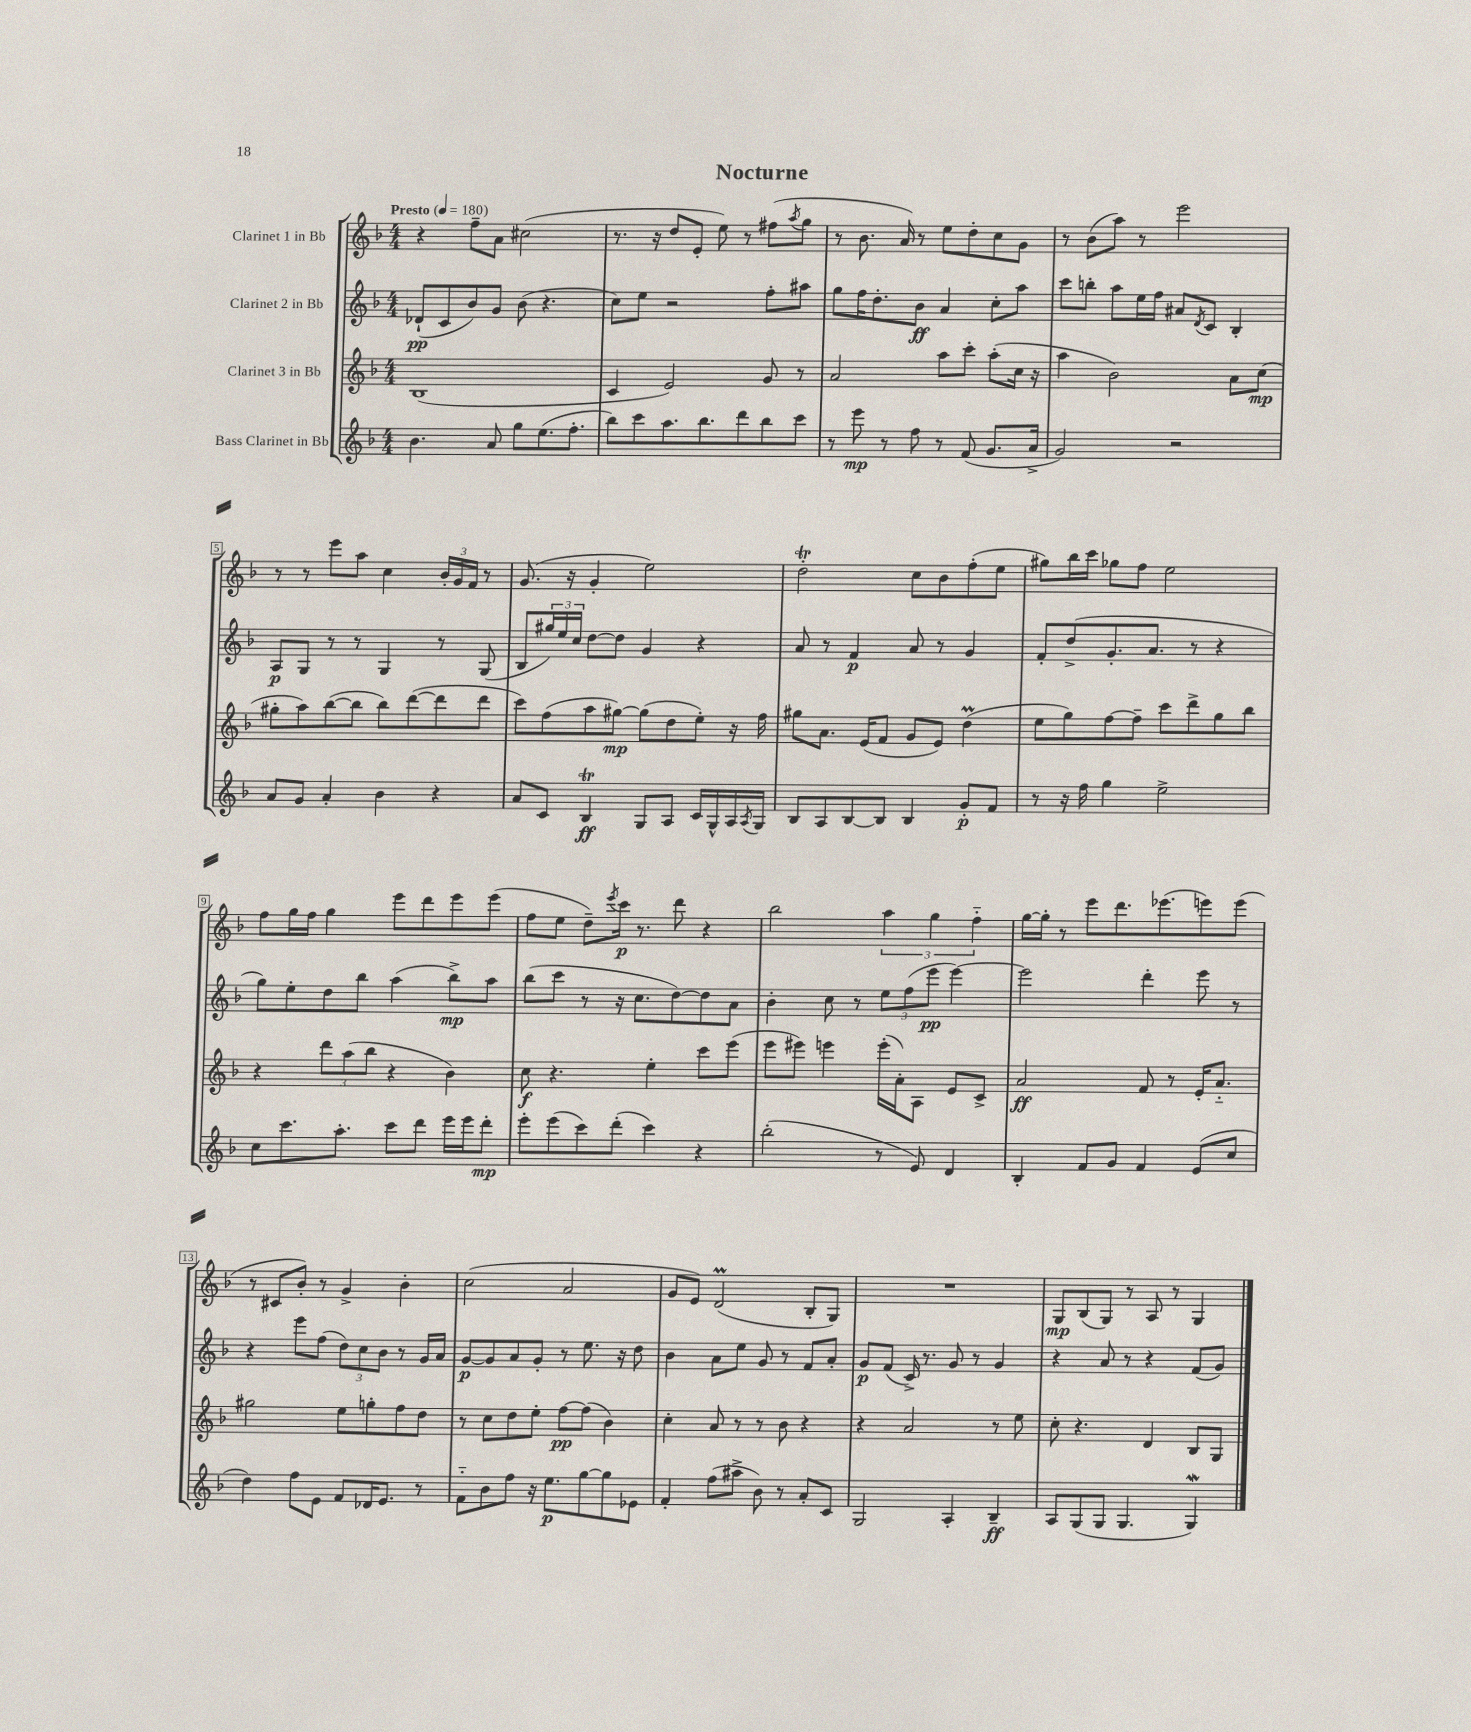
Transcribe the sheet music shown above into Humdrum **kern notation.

**kern	**kern	**kern	**kern
*staff4	*staff3	*staff2	*staff1
*clefG2	*clefG2	*clefG2	*clefG2
*k[b-]	*k[b-]	*k[b-]	*k[b-]
*M4/4	*M4/4	*M4/4	*M4/4
*MM180	*MM180	*MM180	*MM180
4.b-	(1B-	(8d-`	4r
.	.	8c	.
.	.	8b-)	8ff~
8a	.	8g	8a
8gg	.	(8b-	(2cc#
(8.ee	.	4.r	.
8.ff'	.	.	.
=	=	=	=
8bb-)	4c	8cc)	8.r
8ccc	.	8ee	.
.	.	.	16r
8.aa	2e)	2r	8dd
.	.	.	8e'
8.bb-	.	.	.
.	.	.	8ee)
8ddd	.	.	8r
8bb-	8g	8ff'	(8ff#
.	.	.	8qaa
8ccc	8r	8aa#	8gg
=	=	=	=
8r	2a	8gg	8r
8eee	.	16ff	8.b-
.	.	8.dd'	.
8r	.	.	.
.	.	.	16a)
8ff	.	8b-	8r
8r	8aa	4a	8ee
(8f	8ccc'	.	8dd'
8.g	(8aa'	8cc'	8cc
.	16cc	8aa	8g
16a^	16r	.	.
=	=	=	=
2g)	4aa	8ccc	8r
.	.	8bb'	(8b-
.	2b-)	8aa	8aa)
.	.	16ee	8r
.	.	16ff	.
2r	.	8a#	2eee
.	.	8qd	.
.	.	8c	.
.	8a	4B-'	.
.	(8cc	.	.
=	=	=	=
8a	8gg#'	8A	8r
8g	8aa)	8G	8r
4a'	([8bb-	8r	8eee
.	8bb-]	8r	8aa
4b-	8bb-)	4G	4cc
.	([8ddd	.	.
4r	8ddd]	8r	24b-'
.	.	.	24g
.	.	.	24f
.	8ddd	(8G	8r
=	=	=	=
8a	8ccc)	8B-	(8.g
8c	(8ff	24gg#)	.
.	.	24ee	.
.	.	.	16r
.	.	24cc	.
4B-	8aa	[8dd	4g'
.	[8gg#)	8dd]	.
8G	(8gg#]	4g	2ee)
8A	8dd	.	.
16c	8ee')	4r	.
16G^^	.	.	.
16A	16r	.	.
8qA	.	.	.
16G	16ff	.	.
=	=	=	=
8B-	8gg#	8a	2dd'
8A	8.a	8r	.
[8B-	.	4f	.
.	(16e	.	.
8B-]	8f	.	.
4B-	8g	8a	8cc
.	8e)	8r	8b-
8g'	(4dd	4g	(8ff'
8f	.	.	8ee
=	=	=	=
8r	8ee	8f'	8gg#)
16r	8gg)	(8dd^	16bb-
16ff	.	.	16ccc
4gg	[8ff	8.g'	8gg-
.	8ff~]	.	8ff
.	.	8.a	.
2ee^	8ccc	.	2ee
.	8ddd^	8r	.
.	8gg	4r	.
.	8bb-	.	.
=	=	=	=
8cc	4r	8gg)	8ff
8.ccc	.	8ee'	16gg
.	.	.	16ff
.	12ddd	8dd	4gg
8.aa'	.	.	.
.	(12aa	.	.
.	.	8bb-	.
.	12bb-	.	.
8ccc	4r	(4aa	8eee
8ddd	.	.	8ddd
16eee	4b-)	8bb-^)	8eee
16eee	.	.	.
8ddd'	.	8aa	(8eee
=	=	=	=
8eee'	8cc	(8bb-	8ff
(8eee	4.r	8ccc	8ee
8ccc)	.	8r	8dd~)
.	.	.	8qeee
(8ddd'	.	16r	16ccc
.	.	8.cc	8.r
4ccc)	4ee'	.	.
.	.	[8dd)	8ddd
4r	8ccc	8dd]	4r
.	(8eee	8a	.
=	=	=	=
(2bb-'	8eee	4b-'	2bb-
.	8eee#)	.	.
.	4eee	8cc	.
.	.	8r	.
8r	(16eee'	12ee	6aa
.	16a')	.	.
.	.	(12ff	.
8e)	8A	.	.
.	.	12eee	6gg
4d	8e	[4eee)	.
.	.	.	6ff'~
.	8c^	.	.
=	=	=	=
4B-'	2a	2eee]	[16gg
.	.	.	16gg']
.	.	.	8r
8f	.	.	8eee
8g	.	.	8.ddd
4f	8f	4ddd'	.
.	.	.	(8.eee-
.	8r	.	.
(8e	16e'	8eee	8eee)
.	8.a'~	.	.
8cc	.	8r	(8eee
=	=	=	=
4dd)	2gg#	4r	8r
.	.	.	8c#
8ff	.	8eee	8b-')
8e	.	(8ff	8r
8f	8ee	12dd)	4g^
.	.	12cc	.
16d-	8gg'	.	.
.	.	12b-	.
8.e	.	.	.
.	8ff	8r	4b-'
8r	8dd	16g	.
.	.	16a	.
=	=	=	=
8f'~	8r	[8g	(2cc
8b-	8cc	8g]	.
8ff	8dd	8a	.
16r	8ee'	8g'	.
8.ee	.	.	.
.	[8ff	8r	2a
[8gg	(8ff]	8.ee	.
8gg]	4b-)	.	.
.	.	16r	.
8e-	.	8dd	.
=	=	=	=
4f'	4cc'	4b-	8g
.	.	.	8e)
(8ff	8a	8a	(2d
8aa#^	8r	8ee	.
8b-)	8r	8g	.
8r	8b-	8r	.
8a'	4r	8f	8B-'
8c	.	8a'	8G)
=	=	=	=
2G	4r	8g	1r
.	.	(8f	.
.	2a	16c^)	.
.	.	8.r	.
4A'	.	8g	.
.	.	8r	.
4B-~	8r	4g	.
.	8ee	.	.
=	=	=	=
8A	8cc'	4r	8G
(8G	4.r	.	(8B-
8G	.	8a	8G)
4.G	.	8r	8r
.	4d	4r	8A
.	.	.	8r
4G)	8B-	(8f	4G
.	8G	8g)	.
==	==	==	==
*-	*-	*-	*-
